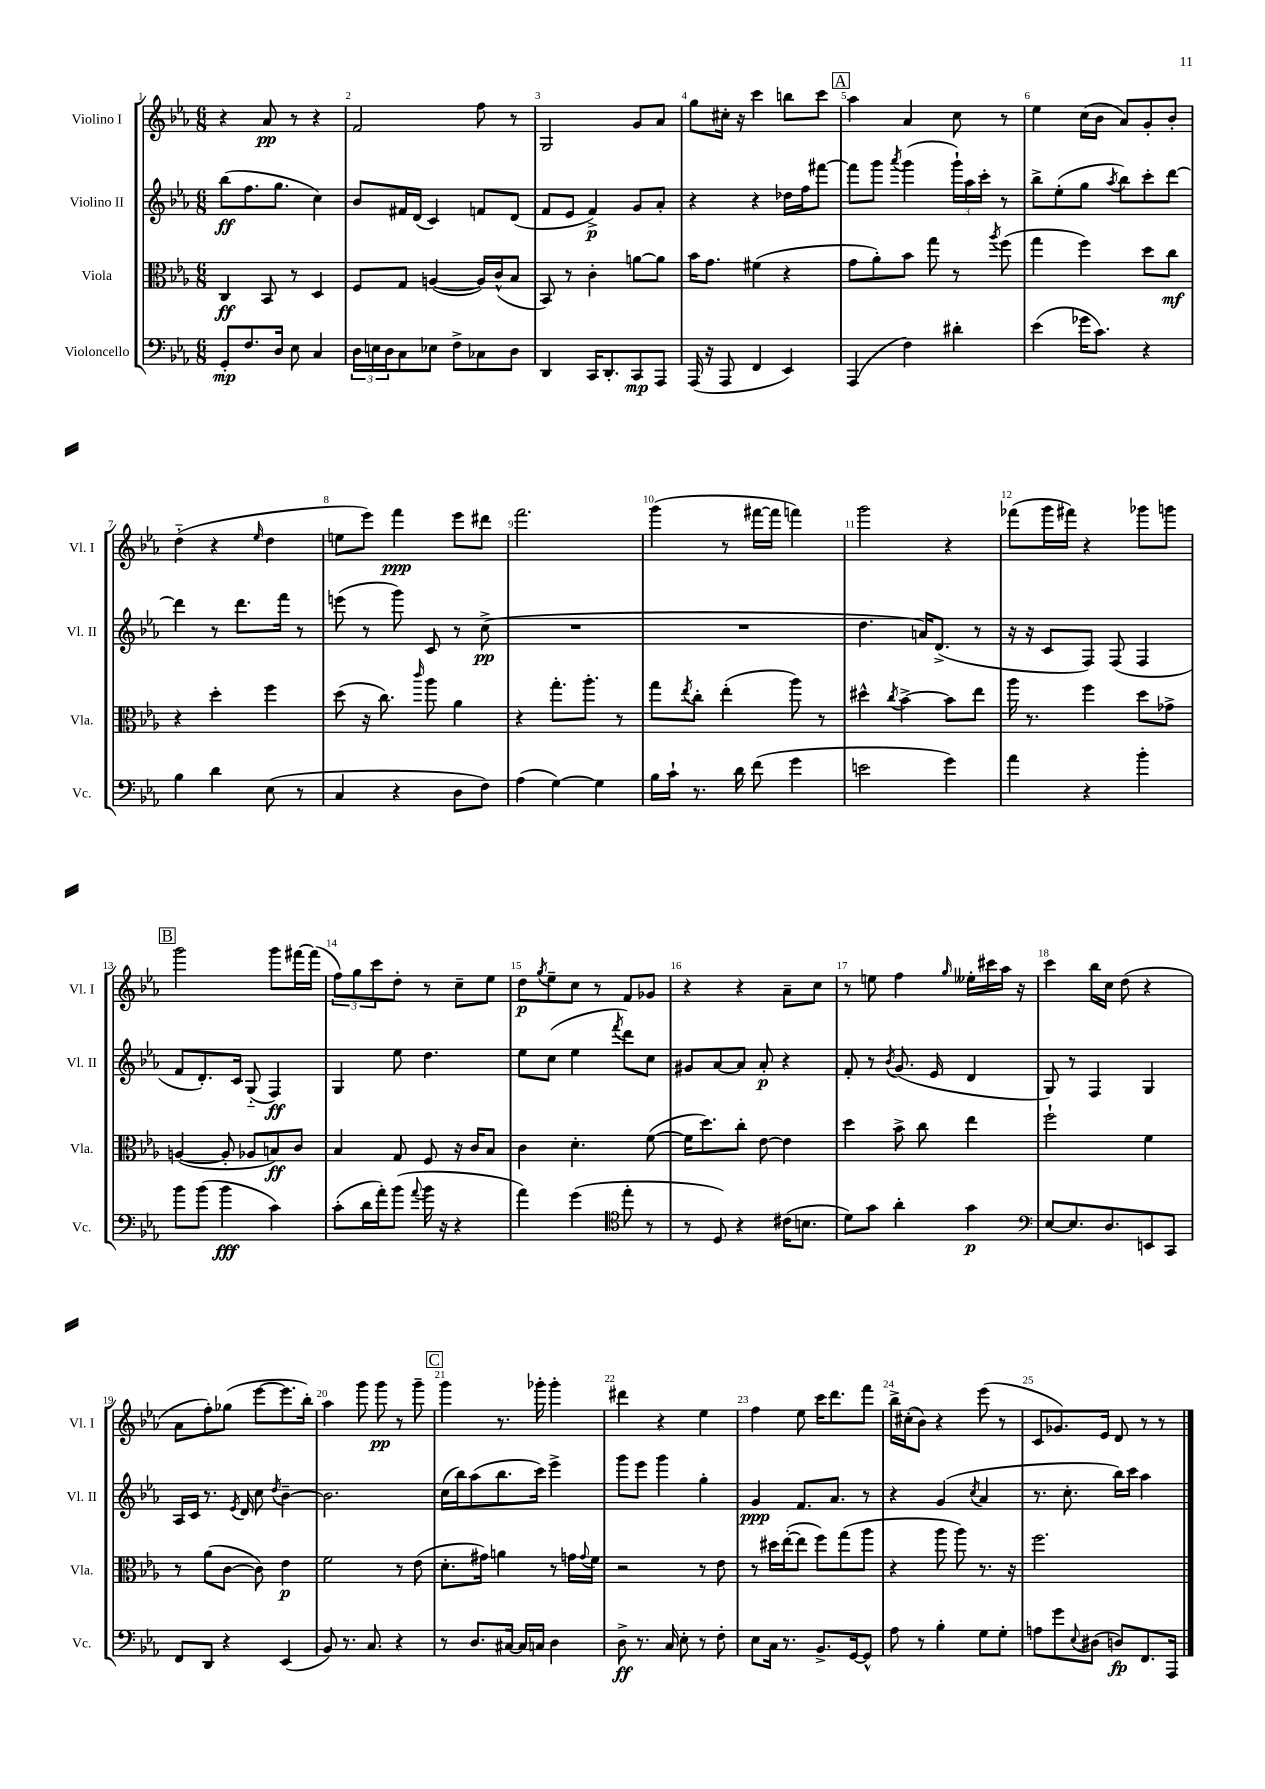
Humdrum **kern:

**kern	**kern	**kern	**kern
*staff4	*staff3	*staff2	*staff1
*clefF4	*clefC3	*clefG2	*clefG2
*k[b-e-a-]	*k[b-e-a-]	*k[b-e-a-]	*k[b-e-a-]
*M6/8	*M6/8	*M6/8	*M6/8
8GG'	4C	(8bb-	4r
8.F	.	8.ff	.
.	8BB-	.	8a-
16D	.	8.gg	.
8E-	8r	.	8r
4C	4D	4cc)	4r
=	=	=	=
24D	8F	8b-	2f
24E	.	.	.
24D	.	.	.
8C	8G	16f#	.
.	.	(16d	.
8E-	([4A	4c)	.
8F^	.	.	.
8C-	16A])	8f	8ff
.	(16c^^	.	.
8D	8B-	(8d	8r
=	=	=	=
4DD	8BB-)	8f	2G
.	8r	8e-	.
16CC	4c'	4f^)	.
8.DD'	.	.	.
8CC	[8a	8g	8g
8AAA-	8a]	8a-'	8a-
=	=	=	=
(16AAA-	16b-	4r	8gg
16r	8.g	.	.
8AAA-	.	.	16cc#'
.	.	.	16r
4FF	(4f#	4r	4ccc
4EE-)	4r	16dd-	8bb
.	.	16ff	.
.	.	[8fff#	8ccc
=	=	=	=
(4AAA-	8g	8fff#]	4aa-
.	8a-')	8ggg	.
.	.	8qaaa-	.
4F)	8b-	(4ggg	4a-
.	8gg	.	.
4d#'	8r	24ggg`)	8cc
.	.	24aa-	.
.	.	24ccc'	.
.	8qaa-	.	.
.	(8ff	8r	8r
=	=	=	=
(4e-	4gg	8bb-^	4ee-
.	.	(8ee-'	.
16g-	4ff)	8gg	(16cc
8.c)	.	.	16b-
.	.	8qaa-	.
.	.	8bb-)	8a-)
4r	8dd	8ccc'	8g'
.	8cc	[8ddd	8b-'
=	=	=	=
4B-	4r	4ddd]	(4dd'~
4d	4dd'	8r	4r
.	.	8.ddd	.
.	.	.	16qqee-
(8E-	4ff	.	4dd
.	.	16fff	.
8r	.	8r	.
=	=	=	=
4C	(8dd	(8eee	8ee
.	16r	8r	8eee-)
.	8.cc)	.	.
4r	.	8ggg)	4fff
.	16qqccc	.	.
.	8aa-	8c	.
8D	4a-	8r	8eee-
8F)	.	(8cc^	8ddd#
=	=	=	=
(4A-	4r	2.r	2.fff
[4G)	8.gg'	.	.
.	8.aa-'	.	.
4G]	.	.	.
.	8r	.	.
=	=	=	=
16B-	8gg	2.r	(4ggg
16c`	.	.	.
.	8qee-	.	.
8.r	8cc'	.	.
.	(4ee-'	.	8r
16d	.	.	.
(8f	.	.	[16fff#
.	.	.	16fff#]
4g	8aa-)	.	4fff)
.	8r	.	.
=	=	=	=
2e	4dd#^^	4.dd	2ggg
.	8qcc	.	.
.	[4b-^	.	.
.	.	16a)	.
.	.	(8.d^	.
4g)	8b-]	.	4r
.	8ee-	8r	.
=	=	=	=
4a-	16aa-	16r	(8fff-
.	8.r	16r	.
.	.	8c	16ggg
.	.	.	16fff#)
4r	4ff	8F)	4r
.	.	(8F	.
4b-'	8dd	4F	8ggg-
.	8g-^	.	8ggg
=	=	=	=
8b-	([4A	8f	2ggg
(8b-	.	8.d')	.
4b-	8A']	.	.
.	.	16c	.
.	8A-	(8G'~	.
4c)	8B)	4F)	8ggg
.	8c	.	[16fff#
.	.	.	(16fff#]
=	=	=	=
(8c'	4B-	4G	12ff)
.	.	.	12gg
16d	.	.	.
.	.	.	12ccc
16a-')	.	.	.
(8b-	8G	8ee-	8dd'
8qqa-	.	.	.
16b-	8F	4.dd	8r
16r	.	.	.
4r	16r	.	8cc~
.	16c	.	.
.	8B-	.	8ee-
=	=	=	=
4a-)	4c	8ee-	8dd
.	.	.	8qgg
.	.	(8cc	8ee-~
(4g	4.d'	4ee-	8cc
.	.	.	8r
*clefC4	*	*	*
.	.	8qfff	.
8ee-'	.	8ddd)	8f
8r	([8f	8cc	8g-
=	=	=	=
8r	16f]	8g#	4r
.	8.dd)	.	.
8D)	.	[8a-	.
4r	8cc'	8a-]	4r
.	[8e-	8a-'	.
(16c#	4e-]	4r	8a-~
8.B	.	.	.
.	.	.	8cc
=	=	=	=
8d)	4dd	8f'	8r
8g	.	8r	8ee
.	.	8qb-	.
4a-'	8b-^	(8.g	4ff
.	8cc	.	.
.	.	16e-	.
.	.	.	16qqgg
4g	4ee-	4d	16ee--'
.	.	.	16ccc#
.	.	.	16aa-
.	.	.	16r
=	=	=	=
*clefF4	*	*	*
[8E-	2ff`	8G)	4ccc
8.E-]	.	8r	.
.	.	4F	16bb-
8.D	.	.	16cc
.	.	.	(8dd
8EE	4f	4G	4r
8CC	.	.	.
=	=	=	=
8FF	8r	16A-	8a-
.	.	16c	.
8DD	(8a-	8.r	8ff')
4r	[8c	.	(8gg-
.	.	8qe-	.
.	.	16d	.
.	8c])	8cc	[8eee-
.	.	8qdd	.
(4EE-	4e-	[4b-~	8.eee-]
.	.	.	16bb-')
=	=	=	=
8BB-)	2f	2.b-]	4aa-
8.r	.	.	.
.	.	.	8ggg
8.C	.	.	.
.	.	.	8ggg
4r	8r	.	8r
.	(8e-	.	8ggg~
=	=	=	=
8r	8.d'	(16cc	4ggg
.	.	16bb-)	.
8.D	.	(8aa-	.
.	16g#)	.	.
.	4a	8.bb-	8.r
[16C#	.	.	.
16C#]	.	.	.
16C	.	16ccc)	16ggg-'
4D	8r	4eee-^	4ggg-'
.	16g	.	.
.	8qqg	.	.
.	16f	.	.
=	=	=	=
8D^	2r	8ggg	4ddd#
8.r	.	8eee-	.
.	.	4ggg	4r
16C	.	.	.
8E-'	.	.	.
8r	8r	4gg'	4ee-
8F'	8e-	.	.
=	=	=	=
8E-	8r	4g	4ff
16C	16dd#	.	.
8.r	([16ee-'	.	.
.	8ee-]	8.f	8ee-
8.BB-^	8ff)	.	16ccc
.	.	8.a-	8.ddd
.	(8gg	.	.
[16GG	.	.	.
8GG^^]	8aa-	8r	8fff
=	=	=	=
8A-	4r	4r	16bb-^
.	.	.	(16cc#'
8r	.	.	8b-)
4B-'	8aa-	(4g	4r
.	8aa-)	.	.
.	.	8qcc	.
8G	8.r	4a-	(8eee-
8G'	.	.	8r
.	16r	.	.
=	=	=	=
8A	2.ff	8.r	8c
8g	.	.	8.g-)
.	.	8.cc'	.
8qqE-	.	.	.
(8D#	.	.	.
.	.	.	16e-
8D)	.	16bb-)	8d
.	.	16ccc	.
8.FF	.	4aa-	8r
.	.	.	8r
16AAA-	.	.	.
==	==	==	==
*-	*-	*-	*-
